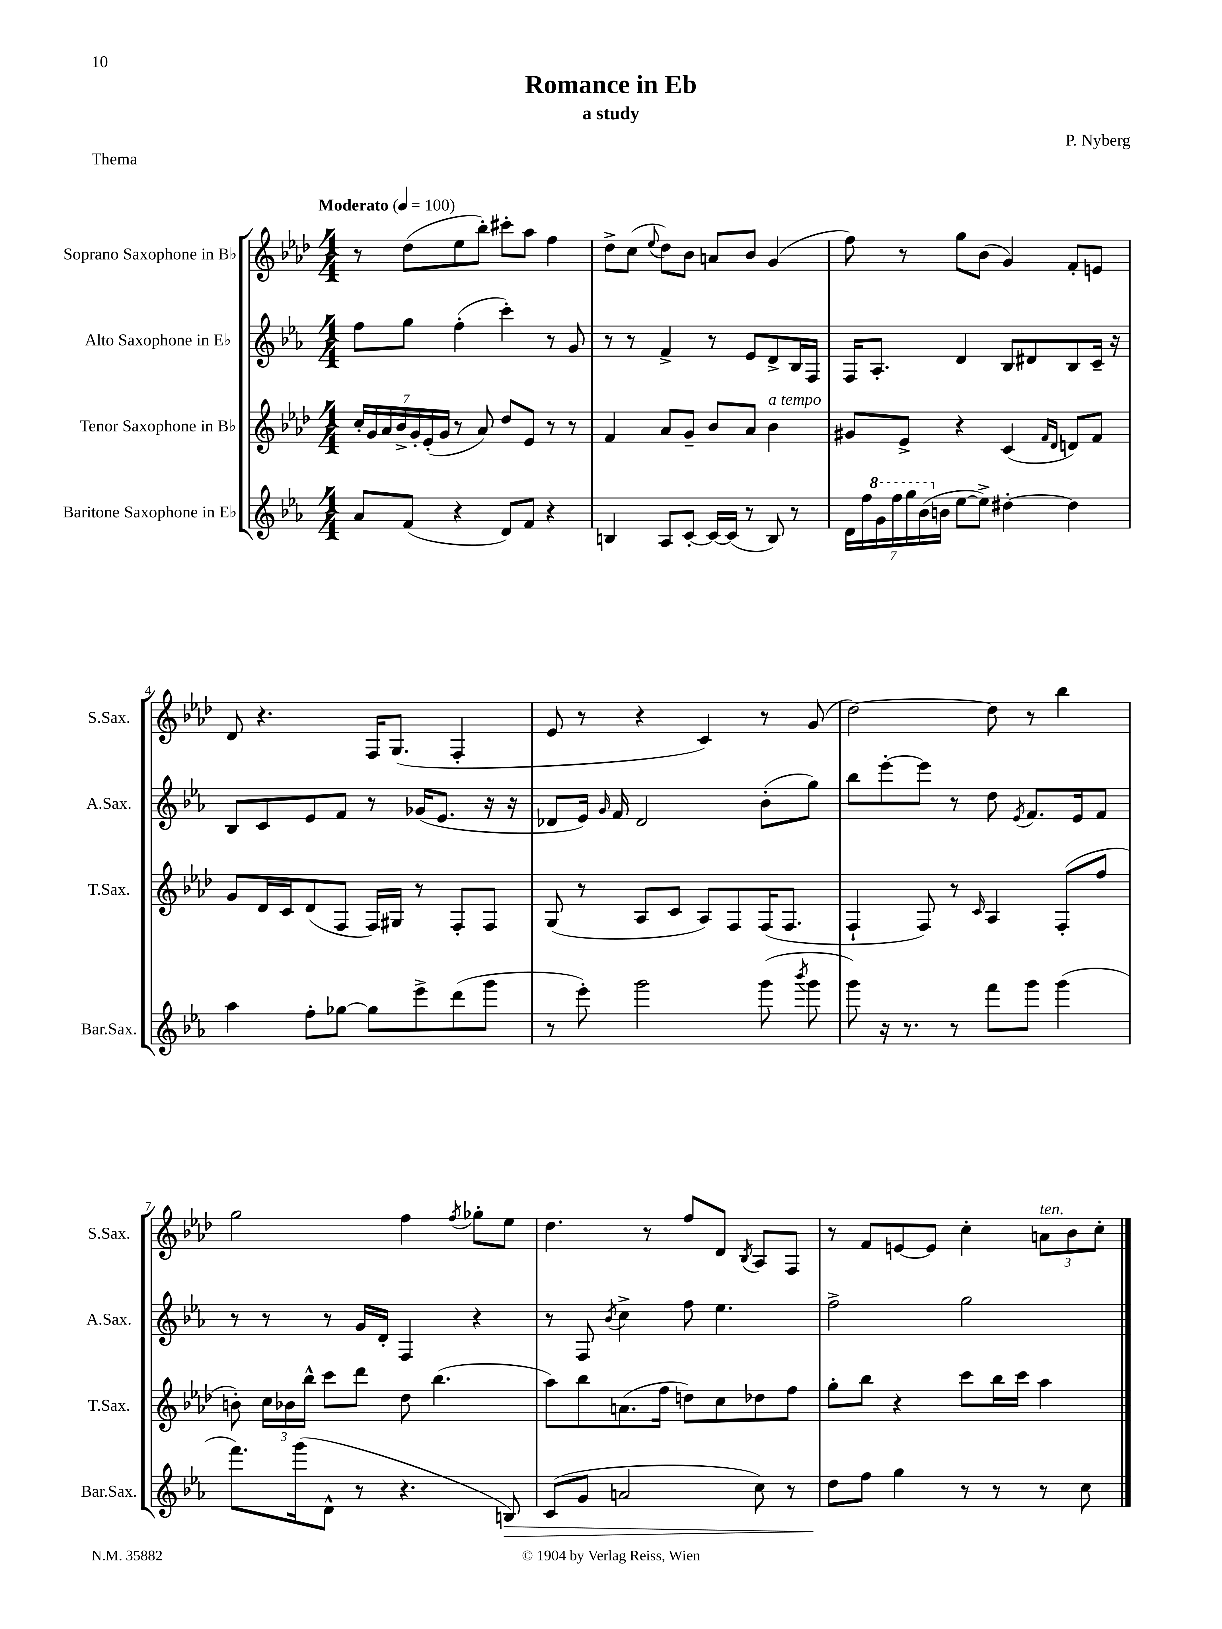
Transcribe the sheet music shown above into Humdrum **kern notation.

**kern	**kern	**kern	**kern
*staff4	*staff3	*staff2	*staff1
*clefG2	*clefG2	*clefG2	*clefG2
*k[b-e-a-]	*k[b-e-a-d-]	*k[b-e-a-]	*k[b-e-a-d-]
*M4/4	*M4/4	*M4/4	*M4/4
*MM100	*MM100	*MM100	*MM100
8a-/L	28cc'/LL	8ff\L	8r
.	28g/	.	.
.	28a-/	.	.
.	28b-^/	.	.
(8f/J	.	8gg\J	(8dd-\L
.	28g'/	.	.
.	(28e-'/	.	.
.	28g/JJ	.	.
4r	8r	(4ff'\	8ee-\
.	8a-/)	.	8bb-'\J)
8d/L)	8dd-/L	4ccc'\)	8ccc#'\L
8f/J	8e-/J	.	8aa-\J
4r	8r	8r	4ff\
.	8r	8g/	.
=	=	=	=
4B/	4f/	8r	8dd-^\L
.	.	8r	(8cc\J
.	.	.	8qqee-/
8A-/L	8a-/L	4f^/	8dd-\L)
[8c'/J	8g~/J	.	8b-\J
16c/_LL	8b-/L	8r	8a/L
(16c/]JJ	.	.	.
8r	8a-/J	8e-/L	8b-/J
8B/)	4b-\	8d^/	(4g/
8r	.	16B-/L	.
.	.	16F/JJ	.
=	=	=	=
28d\LL	8g#/L	16F/LK	8ff\)
28ff\	.	.	.
.	.	8.A-'/J	.
28gg\	.	.	.
28fff\	.	.	.
.	8e-^/J	.	8r
28ggg\	.	.	.
(28bb-\	.	.	.
28b\JJ	.	.	.
[8ee-\L	4r	4d/	8gg\L
8ee-^\]J)	.	.	(8b-\J
[4dd#'\	(4c/	8B-/L	4g/)
.	.	8d#/	.
.	16qqf/LL	.	.
.	16qqd-/JJ	.	.
4dd#\]	8d/L)	8B-/	8f'/L
.	8f/J	16c~/Jk	8e/J
.	.	16r	.
=	=	=	=
4aa-\	8g/L	8B-/L	8d-/
.	16d-/L	8c/	4.r
.	16c/J	.	.
8ff'\L	(8d-/	8e-/	.
[8gg-\J	8F/J	8f/J	.
8gg-\]L	16F/LL)	8r	16F/LK
.	16G#/JJ	.	(8.G/J
8eee-^\	8r	(16g-/LK	.
.	.	8.e-/J	.
(8ddd\	8F'/L	.	4F'/
8ggg\J	8F/J	16r	.
.	.	16r	.
=	=	=	=
8r	(8G/	8d-/L	8e-/
8eee-'\)	8r	16e-/Jk)	8r
.	.	16qqg/	.
.	.	16f/	.
2ggg\	8A-/L	2d-/	4r
.	8c/J	.	.
.	8A-/L)	.	4c/)
.	8F/	.	.
(8ggg\	(16F/K	(8b-'\L	8r
.	8.F/J	.	.
8qbbb-/	.	.	.
8ggg\	.	8gg\J)	(8g/
=	=	=	=
8ggg\)	4F`/	8bb-\L	[2dd-\)
16r	.	[8eee-'\	.
8.r	.	.	.
.	8F/)	8eee-\]J	.
8r	8r	8r	.
.	16qqc/	.	.
8fff\L	4A-/	8dd\	8dd-\]
.	.	8qe-/	.
8ggg\J	.	8.f/L	8r
(4ggg\	(8F'/L	.	4bb-\
.	.	16e-/k	.
.	8ff/J	8f/J	.
=	=	=	=
8.fff\L)	8b'\)	8r	2gg\
.	24cc\LL	8r	.
.	24b-\	.	.
(16ggg\k	.	.	.
.	24bb-^^\JJ	.	.
8d^^\J	8ccc\L	8r	.
8r	8ddd-\J	16g/LL	.
.	.	16d'/JJ	.
4.r	8dd-\	4F/	4ff\
.	(4.bb-\	.	.
.	.	.	8qff/
.	.	4r	8gg-'\L
8B/)	.	.	8ee-\J
=	=	=	=
(8c/L	8aa-\L)	8r	4.dd-\
8g/J	8bb-\	8F/	.
.	.	8qb-/	.
2a/	(8.a\	4cc^\	.
.	.	.	8r
.	16ff\Jk	.	.
.	8dd\L)	8ff\	8ff/L
.	8cc\	4.ee-\	8d-/J
.	.	.	8qB-/
8cc\)	8dd-\	.	8A-/L
8r	8ff\J	.	8F/J
=	=	=	=
8dd\L	8gg'\L	2ff^\	8r
8ff\J	8bb-\J	.	8f/L
4gg\	4r	.	[8e/
.	.	.	8e/]J
8r	8ccc\L	2gg\	4cc'\
8r	16bb-\L	.	.
.	16ccc\JJ	.	.
8r	4aa-\	.	12a\L
.	.	.	12b-\
8cc\	.	.	.
.	.	.	12cc'\J
==	==	==	==
*-	*-	*-	*-
